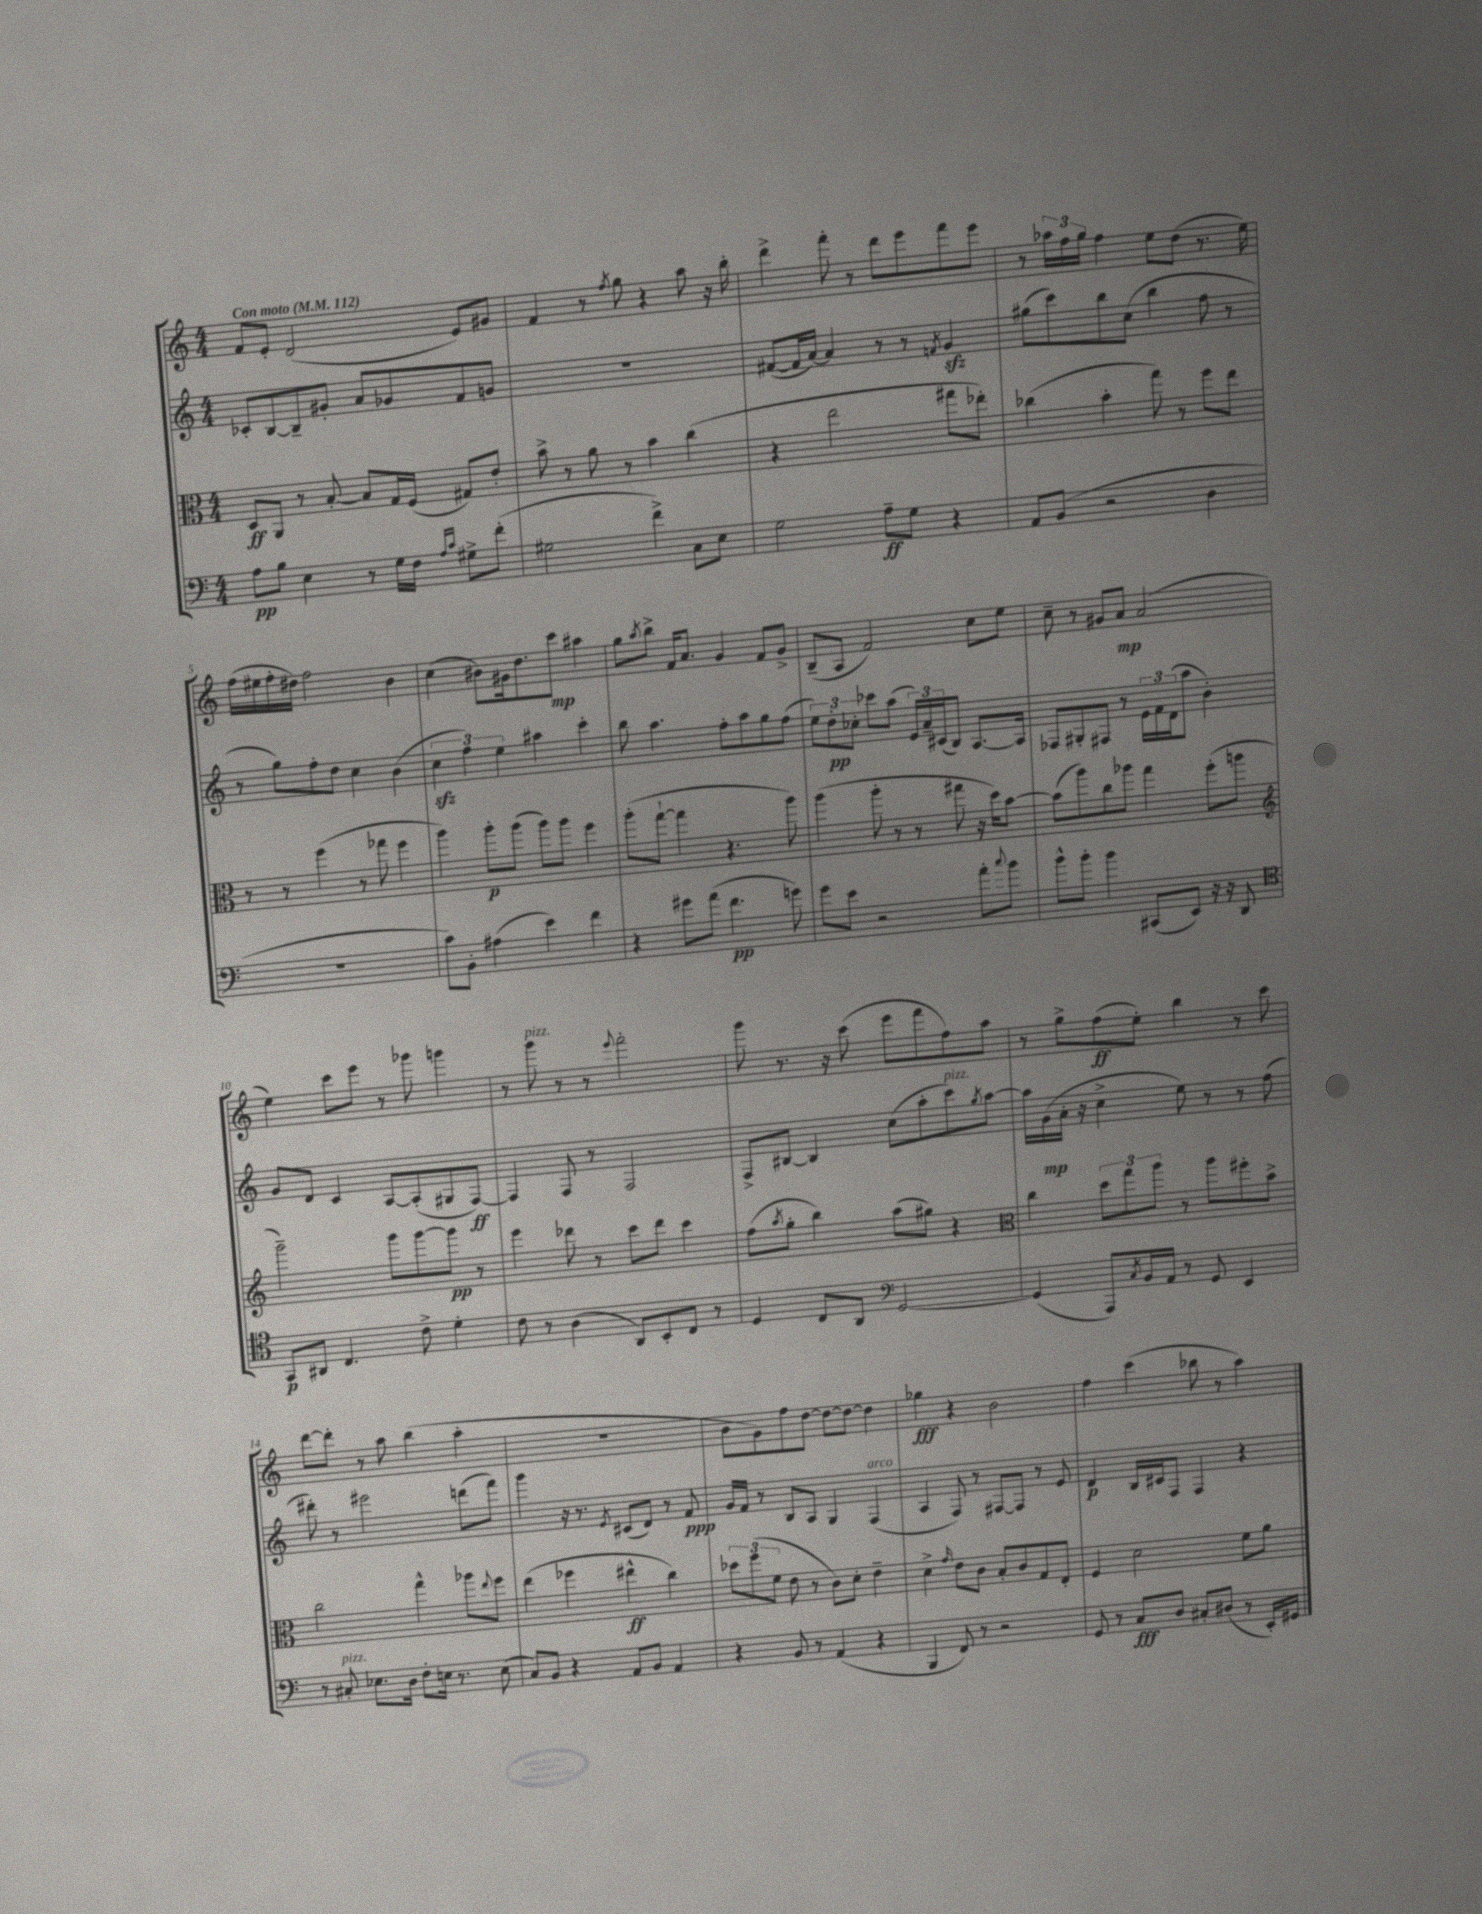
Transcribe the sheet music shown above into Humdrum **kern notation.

**kern	**dynam	**kern	**dynam	**kern	**dynam	**kern	**dynam
*part4	*part4	*part3	*part3	*part2	*part2	*part1	*part1
*staff4	*staff4	*staff3	*staff3	*staff2	*staff2	*staff1	*staff1
*clefF4	*	*clefC3	*	*clefG2	*	*clefG2	*
*k[]	*	*k[]	*	*k[]	*	*k[]	*
*M4/4	*	*M4/4	*	*M4/4	*	*M4/4	*
*MM112	*	*MM112	*	*MM112	*	*MM112	*
=1	=1	=1	=1	=1	=1	=1	=1
!	!	!	!	!	!	!LO:TX:a:B:t=Con moto	!
8A\L	pp	8D/L	ff	8c-X'/L	.	8f/L	.
8B\J	.	8AA/J	.	[8B/	.	8e'/J	.
4E\	.	8r	.	8B~/]	.	(2d/	.
.	.	[8B'/	.	8g#X'/J	.	.	.
8r	.	8B/L]	.	8a/L	.	.	.
16G\LL	.	16G/L	.	8g-X/	.	.	.
16F\JJ	.	(16F/JJ	.	.	.	.	.
16qqA/LL	.	.	.	.	.	.	.
16qqc/JJ	.	.	.	.	.	.	.
8G#X^\L	.	8G#X/L)	.	8f/	.	8e/L)	.
(8f'\J	.	8e'/J	.	8gn/J	.	8g#X/J	.
=2	=2	=2	=2	=2	=2	=2	=2
2G#X\	.	8b^\	.	1r	.	4f/	.
.	.	8r	.	.	.	.	.
.	.	8a\	.	.	.	8r	.
.	.	.	.	.	.	8qff/	.
.	.	8r	.	.	.	8gg\	.
4f^\)	.	4b\	.	.	.	4r	.
8C\L	.	(4cc\	.	.	.	8aa\	.
8E\J	.	.	.	.	.	16r	.
.	.	.	.	.	.	16bb'\	.
=3	=3	=3	=3	=3	=3	=3	=3
2G\	.	4r	.	([8f#X/L	.	4ddd^\	.
.	.	.	.	16f#/L]	.	.	.
.	.	.	.	[16a/JJ)	.	.	.
.	.	2ee\	.	4a/]	.	8fff'\	.
.	.	.	.	.	.	8r	.
8A~\L	ff	.	.	8r	.	8ddd\L	.
8G\J	.	.	.	8r	.	8eee\	.
.	.	.	.	8qfn/	.	.	.
4r	.	8gg#X\L	.	4gzz/	.	8fff\	.
.	.	8ee-X'\J)	.	.	.	8eee\J	.
=4	=4	=4	=4	=4	=4	=4	=4
8AA/L	.	(4cc-X\	.	(8gg#X\L	.	8r	.
(8BB/J	.	.	.	8ccc\)	.	24aa-X\LL	.
.	.	.	.	.	.	24ff\	.
.	.	.	.	.	.	24gg\JJ	.
2r	.	4b'\	.	8bb\	.	4ff\	.
.	.	.	.	(8cc\J	.	.	.
.	.	8gg\)	.	4bb\	.	8ee\L	.
.	.	8r	.	.	.	(8dd\J	.
4D\	.	8ff\L	.	8ff\	.	8.r	.
.	.	8ee\J	.	8r	.	.	.
.	.	.	.	.	.	16ee\)	.
!!LO:LB:g=z
=5	=5	=5	=5	=5	=5	=5	=5
1r	.	8r	.	8r	.	(16ff\LL	.
.	.	.	.	.	.	16ee#X\	.
.	.	8r	.	8gg\L)	.	16ff'\	.
.	.	.	.	.	.	16dd#X\JJ)	.
.	.	(4ff\	.	8ff'\	.	2ff\	.
.	.	.	.	8dd\J	.	.	.
.	.	8r	.	4cc\	.	.	.
.	.	8gg-X\	.	.	.	.	.
.	.	4ff\	.	(4b\	.	4b\	.
=6	=6	=6	=6	=6	=6	=6	=6
8c\L)	.	4aa\)	.	6cczz\	.	(4cc\	.
8BB'\J	.	.	.	.	.	.	.
.	.	.	.	6ff\)	.	.	.
(4A#X\	.	8aa'\L	p	.	.	8b#X\L)	.
.	.	.	.	6ee\	.	.	.
.	.	(8aa\J	.	.	.	16g#X\k	.
.	.	.	.	.	.	8.dd\	.
4e\)	.	8aa\L)	.	4aa#X\	.	.	.
.	.	8aa\J	.	.	.	8ccc\J	mp
4f\	.	4ff\	.	4ccc'\	.	4aa#X\	.
=7	=7	=7	=7	=7	=7	=7	=7
4r	.	(8aa'\L	.	8bb\	.	8gg\L	.
.	.	.	.	.	.	8qaa/	.
.	.	[8gg`\J	.	4.aa\	.	8bb^\J	.
8g#X\L	.	4gg\]	.	.	.	16f/KL	.
.	.	.	.	.	.	8.a/J	.
(8a\J	.	.	.	.	.	.	.
4.f\	pp	4.r	.	8ff'\L	.	4g/	.
.	.	.	.	8aa\	.	.	.
.	.	.	.	8gg\	.	8f/L	.
8gn\)	.	8aa\)	.	(8ff\J	.	8g^/J	.
=8	=8	=8	=8	=8	=8	=8	=8
8g\L	.	(4aa\	.	12ee\L)	.	(8B~/L	.
.	.	.	.	12dd'\	pp	.	.
8e\J	.	.	.	.	.	8A/J	.
.	.	.	.	12cc-X'\J	.	.	.
2r	.	8aa'\	.	8ccc-X\L	.	2f/)	.
.	.	8r	.	(8aa\J	.	.	.
.	.	8r	.	24e/LL)	.	.	.
.	.	.	.	24a~/	.	.	.
.	.	.	.	(24c#X/J	.	.	.
.	.	8gg#X\	.	8B/J)	.	.	.
8a'\L	.	16r	.	[8.A/L	.	8cc\L	.
.	.	16dd\KL)	.	.	.	.	.
8qqcc/	.	.	.	.	.	.	.
8b\J	.	[8b\J	.	.	.	8ee\J	.
.	.	.	.	16A/Jk]	.	.	.
=9	=9	=9	=9	=9	=9	=9	=9
8b^^\L	.	(8b\L]	.	8F-X/L	.	8cc~\	.
8b'\J	.	8aa\)	.	8G#X'/	.	8r	.
4b\	.	8cc\	.	8F#X/J	.	8g#X/L	.
.	.	8aa-X\J	.	8r	.	8a/J	mp
(8CC#X/L	.	4gg\	.	24e\LL	.	(2a/	.
.	.	.	.	24f\	.	.	.
.	.	.	.	(24d\J	.	.	.
8EE/J)	.	.	.	8aa\J	.	.	.
16r	.	(8ff'\L	.	4b'\)	.	.	.
16r	.	.	.	.	.	.	.
8DD/	.	8aan\J	.	.	.	.	.
!!LO:LB:g=z
=10	=10	=10	=10	=10	=10	=10	=10
*clefC4	*	*clefG2	*	*	*	*	*
8GG/L	p	2ggg~\)	.	8g/L	.	4ee\)	.
8AA#X/J	.	.	.	8d/J	.	.	.
4.C/	.	.	.	4c/	.	8ccc\L	.
.	.	.	.	.	.	8eee\J	.
.	.	8ggg\L	.	[8A/L	.	8r	.
8c^\	.	[8ggg\	.	(8A'/]	.	8ggg-X\	.
4d'\	.	8ggg\J]	pp	8G#X/	.	4gggn\	.
.	.	8r	.	[8F/J)	ff	.	.
=11	=11	=11	=11	=11	=11	=11	=11
8c\	.	4eee\	.	4F/]	.	8r	.
!	!	!	!	!	!	!LO:TX:a:i:t=pizz.	!
8r	.	.	.	.	.	8ggg\	.
(4A\	.	8ddd-X\	.	8F/	.	8r	.
.	.	8r	.	8r	.	8r	.
.	.	.	.	.	.	8qqeee/	.
8AA/L)	.	8ccc\L	.	2F/	.	2fff'\	.
8BB'/	.	8ddd-\J	.	.	.	.	.
8C/J	.	4ccc\	.	.	.	.	.
8r	.	.	.	.	.	.	.
=12	=12	=12	=12	=12	=12	=12	=12
4D/	.	(8ff\L	.	8F^/L	.	8ggg\	.
.	.	8qaa/	.	.	.	.	.
.	.	8gg'\J	.	[8B#X/J	.	8.r	.
8C/L	.	4bb\)	.	4B#/]	.	.	.
.	.	.	.	.	.	16r	.
8AA/J	.	.	.	.	.	(8ccc\	.
*clefF4	*	*	*	*	*	*	*
[2GG/	.	(8aa\L	.	(8cc\L	.	8eee\L	.
.	.	8gg#X\J)	.	8aa'\	.	8fff\	.
!	!	!	!	!LO:TX:a:i:t=pizz.	!	!	!
.	.	4r	.	8ccc\)	.	8ff\)	.
.	.	.	.	8qgg/	.	.	.
.	.	.	.	[8aa\J	.	8aa\J	.
=13	=13	=13	=13	=13	=13	=13	=13
*	*	*clefC3	*	*	*	*	*
(4GG/]	.	4cc\	.	16aa\LL]	.	8r	.
.	.	.	.	(16g\	mp	.	.
.	.	.	.	16a'\JJ	.	8gg^\L	.
.	.	.	.	16r	.	.	.
8AAA/L)	.	12dd\L	.	4cc^\	.	(8ff\	ff
.	.	12gg\	.	.	.	.	.
8qC/	.	.	.	.	.	.	.
16BB/L	.	.	.	.	.	8ee'\J)	.
.	.	12aa\J	.	.	.	.	.
16AA/JJ	.	.	.	.	.	.	.
8r	.	8r	.	8ee\)	.	4bb\	.
8GG/	.	8aa\L	.	8r	.	.	.
4EE/	.	8ff#X'\	.	8r	.	8r	.
.	.	8b^\J	.	(8ff\	.	8ccc\	.
!!LO:LB:g=z
=14	=14	=14	=14	=14	=14	=14	=14
8r	.	2cc\	.	8ddd#X'\)	.	[8ddd\L	.
!LO:TX:a:i:t=pizz.	!	!	!	!	!	!	!
8C#X'/	.	.	.	8r	.	8ddd'\J]	.
8.E-X\L	.	.	.	2eee#X\	.	8r	.
.	.	.	.	.	.	8aa\	.
16D\Jk	.	.	.	.	.	.	.
8F'\L	.	4gg^^\	.	.	.	(4bb\	.
16En\Jk	.	.	.	.	.	.	.
8.r	.	.	.	.	.	.	.
.	.	8aa-X\L	.	(8dddn\L	.	4aa'\	.
.	.	8qqee/	.	.	.	.	.
(8E\	.	8ff\J	.	8fff\J)	.	.	.
=15	=15	=15	=15	=15	=15	=15	=15
8C/L)	.	(4ee\	.	4ggg\	.	1r	.
8BB/J	.	.	.	.	.	.	.
4r	.	4ff-X\	.	16r	.	.	.
.	.	.	.	8.r	.	.	.
.	.	.	.	8qe/	.	.	.
8AA/L	.	4ee#X^^\	ff	(8c#X/L	.	.	.
8BB/J	.	.	.	8d/J)	.	.	.
4AA/	.	4cc\)	.	8r	.	.	.
.	.	.	.	8f/	ppp	.	.
=16	=16	=16	=16	=16	=16	=16	=16
4r	.	12dd-X\L	.	16g/LL	.	8b\L	.
.	.	.	.	16f/JJ	.	.	.
.	.	(12ff\	.	.	.	.	.
.	.	.	.	8r	.	8g\)	.
.	.	12f\J	.	.	.	.	.
8BB/	.	8e\	.	8B/L	.	8ff\	.
8r	.	8r	.	8A/J	.	[8dd\J	.
(4AA/	.	8c\L)	.	4G/	.	8dd\L_	.
.	.	8d'\J	.	.	.	8dd\J_	.
!	!	!	!	!LO:TX:a:i:t=arco	!	!	!
4r	.	4e~\	.	(4F/	.	4dd\]	.
=17	=17	=17	=17	=17	=17	=17	=17
4BBB/	.	4d^\	.	4A/	.	4gg-X\	fff
.	.	16qqg/	.	.	.	.	.
8FF/)	.	8e\L	.	8F/)	.	4r	.
8r	.	8c\J	.	8r	.	.	.
2r	.	8B'/L	.	[8F#X/L	.	2b\	.
.	.	8c/	.	8F#/J]	.	.	.
.	.	8G/	.	8r	.	.	.
.	.	8E'/J	.	8e/	.	.	.
=18	=18	=18	=18	=18	=18	=18	=18
8GG/	.	4F/	.	4d/	p	4ff\	.
8r	.	.	.	.	.	.	.
8C/L	fff	2d\	.	16B/LL	.	(4ccc\	.
.	.	.	.	16c#X/J	.	.	.
8D/J	.	.	.	8F/J	.	.	.
8C#X'/L	.	.	.	4F/	.	8bb-X\	.
(8D#X/J	.	.	.	.	.	8r	.
8r	.	8f\L	.	4r	.	4aa\)	.
16EE'/LL)	.	8a\J	.	.	.	.	.
16GG#X/JJ	.	.	.	.	.	.	.
==	==	==	==	==	==	==	==
*-	*-	*-	*-	*-	*-	*-	*-
